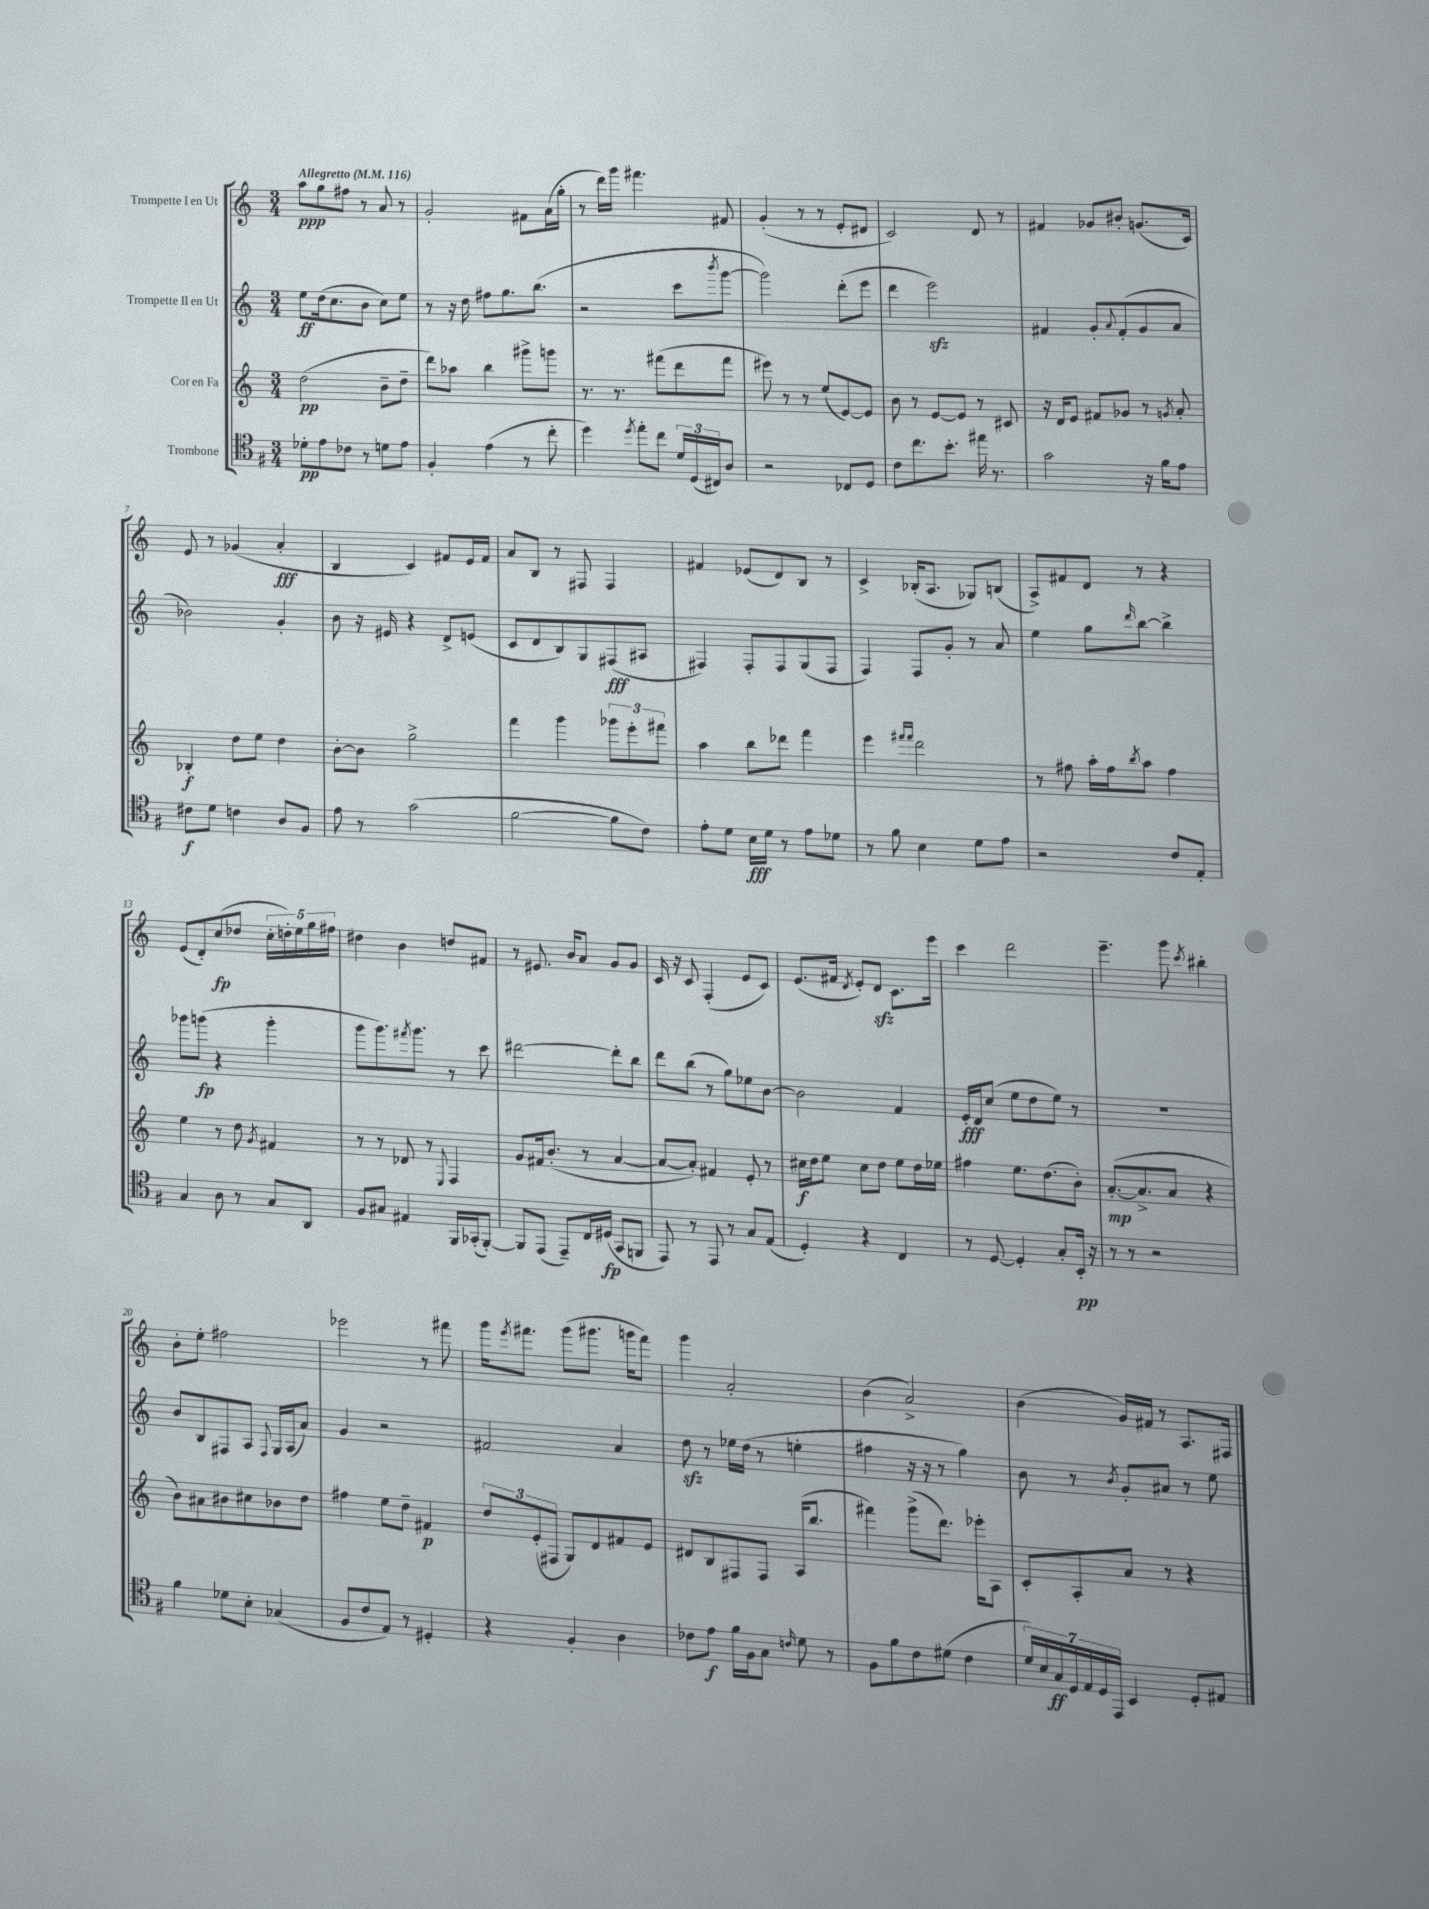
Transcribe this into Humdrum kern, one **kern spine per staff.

**kern	**dynam	**kern	**dynam	**kern	**dynam	**kern	**dynam
*part4	*part4	*part3	*part3	*part2	*part2	*part1	*part1
*staff4	*staff4	*staff3	*staff3	*staff2	*staff2	*staff1	*staff1
*I"Trombone	*	*I"Cor en Fa	*	*I"Trompette II en Ut	*	*I"Trompette I en Ut	*
*clefC4	*	*clefG2	*	*clefG2	*	*clefG2	*
*k[f#]	*	*k[]	*	*k[]	*	*k[]	*
*M3/4	*	*M3/4	*	*M3/4	*	*M3/4	*
*MM116	*	*MM116	*	*MM116	*	*MM116	*
=1	=1	=1	=1	=1	=1	=1	=1
!	!	!	!	!	!	!LO:TX:a:B:t=Allegretto	!
8d-X'\L	pp	(2dd\	pp	8ee\L	ff	8aa\L	ppp
8e\	.	.	.	(16dd\k	.	8gg\	.
.	.	.	.	8.cc\	.	.	.
8c-X\J	.	.	.	.	.	8ff#X\J	.
8r	.	.	.	8b\J	.	8r	.
8dn\L	.	8b~\L	.	8cc\L)	.	8a/	.
8e\J	.	8dd~\J	.	8ee\J	.	8r	.
=2	=2	=2	=2	=2	=2	=2	=2
4F#'/	.	8ddd\L)	.	8r	.	2g'/	.
.	.	8aa-X\J	.	16r	.	.	.
.	.	.	.	16dd\	.	.	.
(4e\	.	4bb\	.	8ff#X\L	.	.	.
.	.	.	.	8.gg\	.	.	.
8r	.	8ggg#X^\L	.	.	.	8f#X\L	.
.	.	.	.	(8.bb\J	.	.	.
8cc'\	.	8gggn\J	.	.	.	(16a\L	.
.	.	.	.	.	.	16gg'\JJ	.
=3	=3	=3	=3	=3	=3	=3	=3
4dd\)	.	8.r	.	2r	.	8r	.
.	.	.	.	.	.	16ddd\LL)	.
.	.	8.r	.	.	.	16ggg\JJ	.
8qdd/	.	.	.	.	.	.	.
8ee'\L	.	.	.	.	.	4.fff#X\	.
8cc\J	.	(8fff#X\L	.	.	.	.	.
24d/LL	.	8ddd\	.	8ccc\L	.	.	.
(24D/	.	.	.	.	.	.	.
24C#X/J)	.	.	.	.	.	.	.
.	.	.	.	8qbbb/	.	.	.
8A/J	.	8fff#\J	.	[8ggg\J	.	8f#X/	.
=4	=4	=4	=4	=4	=4	=4	=4
2r	.	8eee#X\)	.	2ggg\])	.	(4g'/	.
.	.	8r	.	.	.	.	.
.	.	8r	.	.	.	8r	.
.	.	(8ee/L	.	.	.	8r	.
8C-X/L	.	[8e/)	.	(8ddd'\L	.	8e'/L	.
8D/J	.	8e/J]	.	8eee\J	.	8d#X/J	.
=5	=5	=5	=5	=5	=5	=5	=5
8c\L	.	8b\	.	4ddd\	.	2c/)	.
8.cc\	.	8r	.	.	.	.	.
.	.	[8e/L	.	2eeezz\)	.	.	.
8.b'\J	.	.	.	.	.	.	.
.	.	8e/J]	.	.	.	.	.
16ee#X\	.	8r	.	.	.	8d/	.
8.r	.	.	.	.	.	.	.
.	.	8c#X/	.	.	.	8r	.
=6	=6	=6	=6	=6	=6	=6	=6
2g\	.	16r	.	4f#X/	.	4f#X/	.
.	.	16d/KL	.	.	.	.	.
.	.	8e/J	.	.	.	.	.
.	.	8f#X/L	.	8g'/L	.	8g-X/L	.
.	.	.	.	8qqa/	.	.	.
.	.	8g-X/J	.	(8f#'/	.	8b#X'/J	.
16r	.	8r	.	8g/	.	(8.gn/L	.
16f#\KL	.	.	.	.	.	.	.
.	.	8qgn/	.	.	.	.	.
8e\J	.	8a'/	.	8a/J	.	.	.
.	.	.	.	.	.	16c/Jk)	.
!!LO:LB:g=z
=7	=7	=7	=7	=7	=7	=7	=7
8c#X\L	f	4B-X'/	f	2b-X\)	.	8e/	.
8d\J	.	.	.	.	.	8r	.
4cn\	.	8dd\L	.	.	.	(4g-X/	.
.	.	8ee\J	.	.	.	.	.
8A/L	.	4dd\	.	4g'/	.	4a'/	fff
8F#/J	.	.	.	.	.	.	.
=8	=8	=8	=8	=8	=8	=8	=8
8e\	.	[8b'\L	.	8b\	.	4B/	.
8r	.	8b\J]	.	16r	.	.	.
.	.	.	.	16e#X/	.	.	.
(2g\	.	2gg^\	.	4r	.	4c/)	.
.	.	.	.	8d^/L	.	8f#X/L	.
.	.	.	.	(8en/J	.	16e/L	.
.	.	.	.	.	.	16f#/JJ	.
=9	=9	=9	=9	=9	=9	=9	=9
[2f#\	.	4fff\	.	8c/L	.	8a/L	.
.	.	.	.	8d/	.	8B/J	.
.	.	4ggg\	.	8B/)	.	8r	.
.	.	.	.	8G/	.	8F#X/	.
8f#\L]	.	12ggg-X\L	.	(8F#X/	fff	4F#/	.
.	.	12eee'\	.	.	.	.	.
8c\J)	.	.	.	8A#X/J	.	.	.
.	.	12fff#X\J	.	.	.	.	.
=10	=10	=10	=10	=10	=10	=10	=10
8e'\L	.	4aa\	.	4F#X/)	.	4f#X/	.
8d\J	.	.	.	.	.	.	.
16B\LL	fff	8bb\L	.	8F#'/L	.	(8e-X/L	.
16d\JJ	.	.	.	.	.	.	.
8r	.	8ddd-X\J	.	8F#/	.	8d/)	.
8e\L	.	4fff\	.	(8G/	.	8B/J	.
8d-X\J	.	.	.	8F#/J	.	8r	.
=11	=11	=11	=11	=11	=11	=11	=11
8r	.	4eee\	.	4F/)	.	4c^/	.
8f#\	.	.	.	.	.	.	.
.	.	16qqfff#X/LL	.	.	.	.	.
.	.	16qqfff#/JJ	.	.	.	.	.
4B\	.	2ddd\	.	8F/L	.	(16B-X'/KL	.
.	.	.	.	.	.	8.A/J	.
.	.	.	.	8g'/J	.	.	.
8d\L	.	.	.	8r	.	8G-X/L)	.
8e\J	.	.	.	8a/	.	(8Bn/J	.
=12	=12	=12	=12	=12	=12	=12	=12
2r	.	8r	.	4ee\	.	8A^/L)	.
.	.	8ff#X\	.	.	.	8f#X/	.
.	.	16aa'\LL	.	8gg\L	.	8d/J	.
.	.	16ff#\J	.	.	.	.	.
.	.	8qbb/	.	16qqddd/	.	.	.
.	.	8aa\J	.	[8bb\J	.	8r	.
8c/L	.	4ff#\	.	4bb^\]	.	4r	.
8E'/J	.	.	.	.	.	.	.
!!LO:LB:g=z
=13	=13	=13	=13	=13	=13	=13	=13
4G/	.	4ee\	.	8ggg-X\L	.	(8e/L	.
.	.	.	.	(8gggn\J	fp	8d'/)	.
8A\	.	8r	.	4r	.	(8cc/	fp
8r	.	8dd\	.	.	.	8dd-X/J	.
.	.	8qg/	.	.	.	.	.
8G/L	.	4f#X/	.	4ggg'\	.	20cc'\LL	.
.	.	.	.	.	.	20ddn'\)	.
.	.	.	.	.	.	20ee\	.
8AA/J	.	.	.	.	.	.	.
.	.	.	.	.	.	20gg\	.
.	.	.	.	.	.	20ff#X\JJ	.
=14	=14	=14	=14	=14	=14	=14	=14
8F#/L	.	8r	.	8ggg\L	.	4dd#X\	.
8G#X/J	.	8r	.	8.ggg\)	.	.	.
4E#X/	.	8d-X/	.	.	.	4b\	.
.	.	.	.	8qfff#X/	.	.	.
.	.	.	.	8.ggg\J	.	.	.
.	.	8r	.	.	.	.	.
.	.	8qqE/	.	.	.	.	.
16FF#/LL	.	4F/	.	8r	.	8ddn/L	.
(16GG-X'/J	.	.	.	.	.	.	.
[8FF#'/J)	.	.	.	8ccc\	.	8f#X/J	.
=15	=15	=15	=15	=15	=15	=15	=15
8FF#/L]	.	8g/L	.	[2ddd#X\	.	8r	.
(8EE/J	.	16f#X/k	.	.	.	8.e#X/	.
.	.	(8.b'/J	.	.	.	.	.
8EE~/L)	.	.	.	.	.	.	.
.	.	.	.	.	.	16b/KL	.
16C/L	.	8r	.	.	.	8a/J	.
(16D#X/JJ	fp	.	.	.	.	.	.
8GG/L	.	[4a/	.	8ddd#'\L]	.	8g/L	.
8FFn/J	.	.	.	8bb\J	.	8g/J	.
=16	=16	=16	=16	=16	=16	=16	=16
8EE/)	.	8a/L_	.	8ddd\L	.	16c/	.
.	.	.	.	.	.	16r	.
8r	.	8a'/J])	.	(8bb\J	.	8c/	.
8EE/	.	4f#X/	.	8r	.	(4F'/	.
8r	.	.	.	8gg\L)	.	.	.
8G/L	.	8e'/	.	8ee-X\	.	8e/L	.
(8E/J	.	8r	.	[8b\J	.	8c/J)	.
=17	=17	=17	=17	=17	=17	=17	=17
4D'/)	.	16cc#X\LL	f	2b\]	.	(8.e/L	.
.	.	16dd\J	.	.	.	.	.
.	.	8ee\J	.	.	.	.	.
.	.	.	.	.	.	16f#X/Jk	.
.	.	.	.	.	.	8qd/	.
4r	.	8cc#\L	.	.	.	8e'/L)	.
.	.	8dd\J	.	.	.	8dzz/J	.
4C/	.	8ee\L	.	4f/	.	8.c\L	.
.	.	16dd\L	.	.	.	.	.
.	.	16ee-X\JJ	.	.	.	16eee\Jk	.
=18	=18	=18	=18	=18	=18	=18	=18
8r	.	4ff#X\	.	16e'/LL	fff	4ccc\	.
.	.	.	.	16d/J	.	.	.
[8D/	.	.	.	(8cc/J	.	.	.
4D'/]	.	8.ee\L	.	8ee\L	.	2ddd\	.
.	.	.	.	8dd\	.	.	.
.	.	(8.dd\	.	.	.	.	.
8G'/L	.	.	.	8ee\J)	.	.	.
16BB'/Jk	pp	8b'\J)	.	8r	.	.	.
16r	.	.	.	.	.	.	.
=19	=19	=19	=19	=19	=19	=19	=19
8r	.	([8.a'/L	mp	2.r	.	4.eee~\	.
8r	.	.	.	.	.	.	.
.	.	8.a^/]	.	.	.	.	.
2r	.	.	.	.	.	.	.
.	.	8a/J	.	.	.	8ggg\	.
.	.	.	.	.	.	8qccc/	.
.	.	4r	.	.	.	4bb#X'\	.
!!LO:LB:g=z
=20	=20	=20	=20	=20	=20	=20	=20
4f#\	.	8b\L)	.	8b/L	.	8b'\L	.
.	.	8a#X\	.	8B/	.	8ee'\J	.
8d-X\L	.	8b#X\	.	8F#X/	.	2ff#X\	.
8B'\J	.	8cc#X\	.	8A/J	.	.	.
.	.	.	.	8qqF#/	.	.	.
(4G-X/	.	8b-X\	.	16G/LL	.	.	.
.	.	.	.	(16A/J	.	.	.
.	.	8dd\J	.	8a/J)	.	.	.
=21	=21	=21	=21	=21	=21	=21	=21
8F#/L	.	4ff#X\	.	4g/	.	2eee-X\	.
8c/	.	.	.	.	.	.	.
8E/J)	.	8ee\L	.	2r	.	.	.
8r	.	8dd~\J	.	.	.	.	.
4D#X'/	.	4f#X/	p	.	.	8r	.
.	.	.	.	.	.	8fff#X\	.
=22	=22	=22	=22	=22	=22	=22	=22
4r	.	12dd/L	.	2f#X/	.	16ggg\KL	.
.	.	.	.	.	.	8qeee/	.
.	.	.	.	.	.	8.fff#X\J	.
.	.	(12e'/	.	.	.	.	.
.	.	12F#X/J	.	.	.	.	.
4F#'/	.	8G/L)	.	.	.	(8ggg\L	.
.	.	8d/	.	.	.	8.ggg#X\J	.
4A\	.	8f#X/	.	4a/	.	.	.
.	.	.	.	.	.	16gggn\KL	.
.	.	8e/J	.	.	.	8fff#\J)	.
=23	=23	=23	=23	=23	=23	=23	=23
8c-X\L	.	8d#X/L	.	8ddzz\	.	4ggg\	.
8e\J	f	8B/	.	8r	.	.	.
16f#\LL	.	8F#X/	.	16ee-X\LL	.	2a'/	.
16F#\J	.	.	.	(16dd\JJ	.	.	.
8G\J	.	8F#/J	.	8r	.	.	.
16qqcn/	.	.	.	.	.	.	.
8d\	.	(16A/KL	.	4een'\	.	.	.
.	.	8.bb/J	.	.	.	.	.
8r	.	.	.	.	.	.	.
=24	=24	=24	=24	=24	=24	=24	=24
8F#\L	.	4fff#X\)	.	4ff#X\	.	(4b\	.
8f#\	.	.	.	.	.	.	.
8c\	.	(8ggg^\L	.	16r	.	2a^/)	.
.	.	.	.	16r	.	.	.
(8d#X\J	.	8.ddd\J)	.	8r	.	.	.
4c\	.	.	.	4gg\)	.	.	.
.	.	16eee-X'\KL	.	.	.	.	.
.	.	8A\J	.	.	.	.	.
=25	=25	=25	=25	=25	=25	=25	=25
28d/LL)	.	8c'/L	.	8b\	.	(4b\	.
28B/	.	.	.	.	.	.	.
28G/	ff	.	.	.	.	.	.
28D/	.	.	.	.	.	.	.
.	.	8A'/	.	8r	.	.	.
28E/	.	.	.	.	.	.	.
28D/	.	.	.	.	.	.	.
28EE/JJ	.	.	.	.	.	.	.
.	.	.	.	8qb/	.	.	.
4BB/	.	8a/J	.	8g'/L	.	16g/LL)	.
.	.	.	.	.	.	16f#X/JJ	.
.	.	8r	.	8a#X/J	.	8r	.
8D'/L	.	4r	.	8r	.	8.A/L	.
8E#X/J	.	.	.	8ee\	.	.	.
.	.	.	.	.	.	16F#X/Jk	.
==	==	==	==	==	==	==	==
*-	*-	*-	*-	*-	*-	*-	*-
